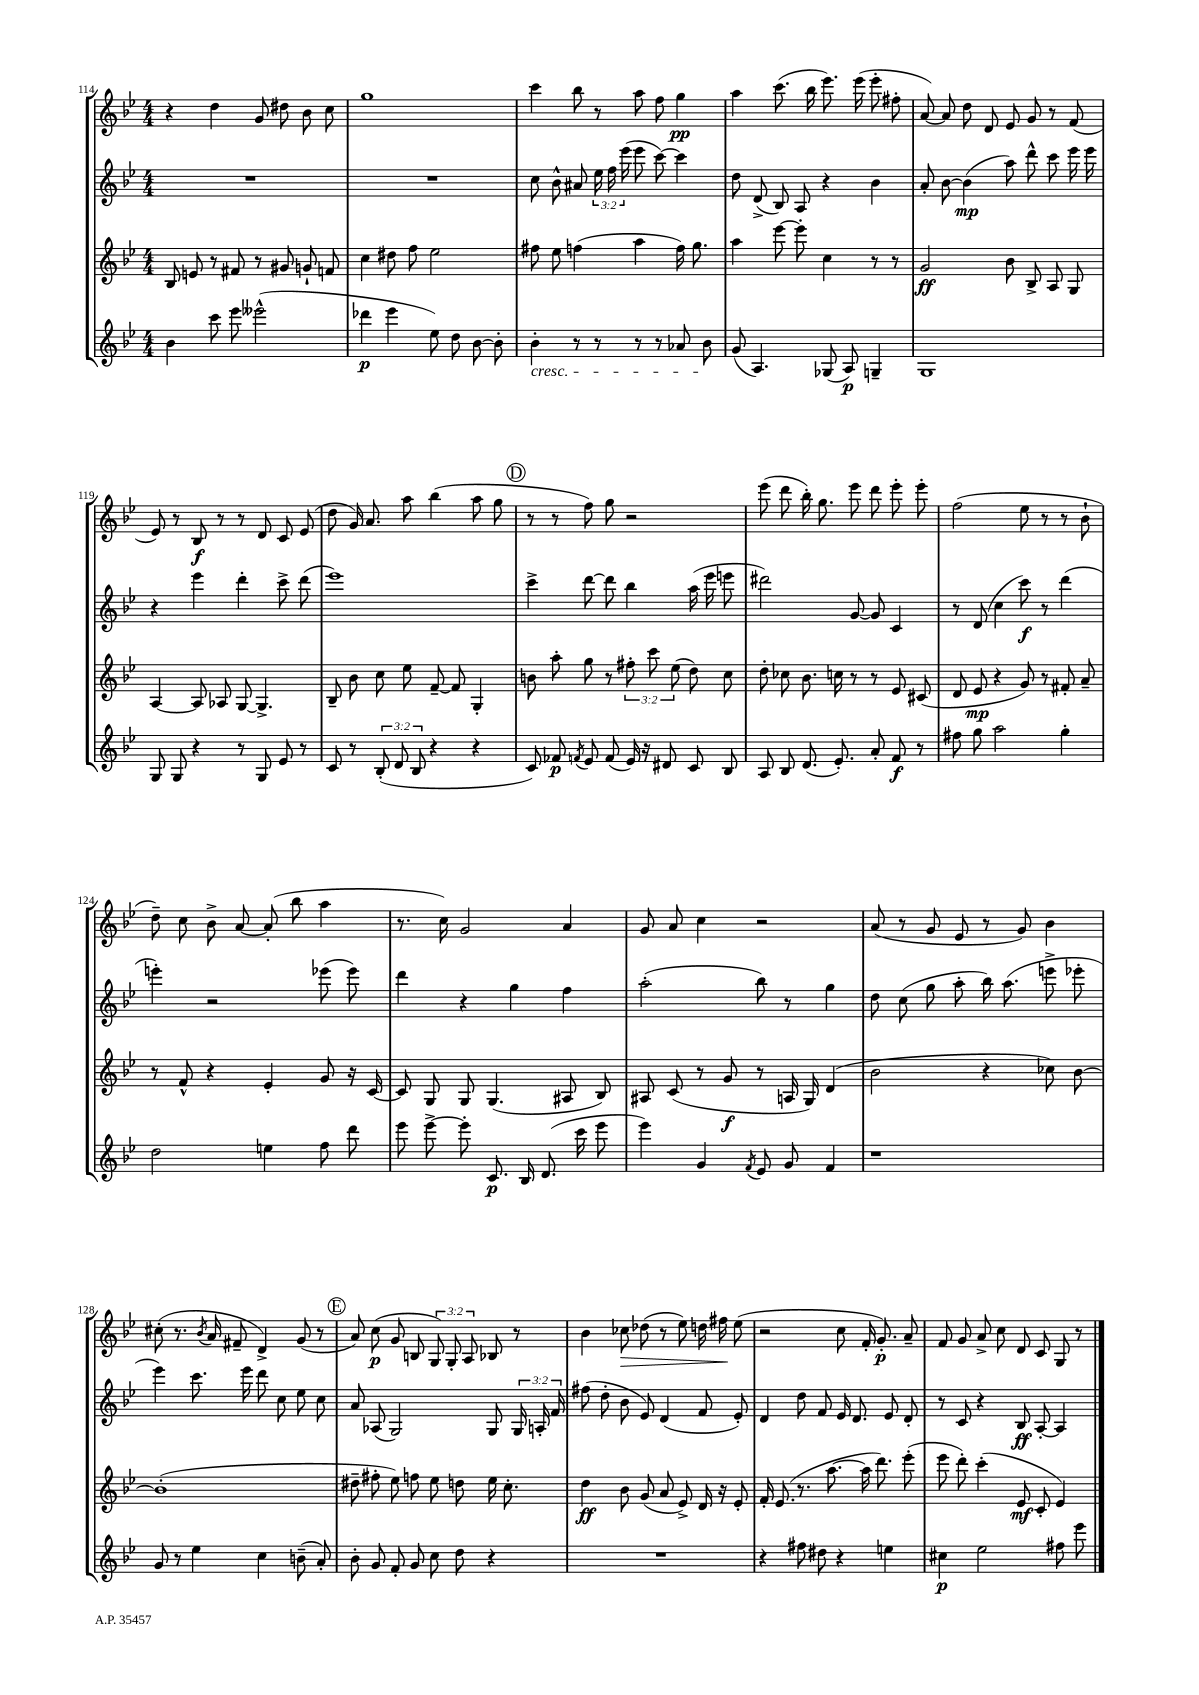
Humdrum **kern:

**kern	**kern	**kern	**kern
*staff4	*staff3	*staff2	*staff1
*clefG2	*clefG2	*clefG2	*clefG2
*k[b-e-]	*k[b-e-]	*k[b-e-]	*k[b-e-]
*M4/4	*M4/4	*M4/4	*M4/4
4b-	8B-	1r	4r
.	8e	.	.
8ccc	8r	.	4dd
8eee-	8f#	.	.
(2eee--^^	8r	.	8g
.	8g#	.	8dd#
.	8g`	.	8b-
.	8f	.	8cc
=	=	=	=
4ddd-	4cc	1r	1gg
4eee-	8dd#	.	.
.	8ff	.	.
8ee-)	2ee-	.	.
8dd	.	.	.
[8b-	.	.	.
8b-']	.	.	.
=	=	=	=
4b-'	8ff#	8cc	4ccc
.	8ee-	8b-^^	.
8r	(4ff	8a#	8bb-
8r	.	24ee-	8r
.	.	24ff	.
.	.	(24eee-	.
8r	4aa	8eee-	8aa
8r	.	[8ccc)	8ff
8a-	16ff)	4ccc]	4gg
.	8.gg	.	.
8b-	.	.	.
=	=	=	=
(8g	4aa	8dd	4aa
4.A)	.	(8d^	.
.	[8eee-	8B-)	(8.ccc
.	8eee-']	8A	.
.	.	.	16bb-
(8G-	4cc	4r	8.eee-)
8A)	.	.	.
.	.	.	(16eee-
4G~	8r	4b-	8eee-'
.	8r	.	8ff#'
=	=	=	=
1G	2g	8a'	[8a)
.	.	[8b-	8a]
.	.	(4b-]	8dd
.	.	.	8d
.	8b-	8aa)	8e-
.	8B-^	8ddd^^	8g
.	8A	8ccc	8r
.	8G	16eee-	(8f
.	.	16eee-	.
=	=	=	=
8G	[4A	4r	8e-)
8G	.	.	8r
4r	8A]	4eee-	8B-
.	8A-	.	8r
8r	[8G	4ddd'	8r
8G	4.G^]	.	8d
8e-	.	8ccc^	8c
8r	.	(8ddd	(8e-
=	=	=	=
8c	8B-~	1eee-)	8dd
8r	8b-	.	16g)
.	.	.	8.a
(12B-'	8cc	.	.
12d	.	.	.
.	8ee-	.	8aa
12B-	.	.	.
4r	[8f~	.	(4bb-
.	8f]	.	.
4r	4G'	.	8aa
.	.	.	8gg
=	=	=	=
8c)	8b	4ccc^	8r
8f-	8aa'	.	8r
8qf	.	.	.
8e-	8gg	[8ddd	8ff)
(8f	8r	8ddd]	8gg
16e-)	12ff#'	4bb-	2r
16r	.	.	.
.	12ccc	.	.
8d#	.	.	.
.	(12ee-	.	.
8c	8dd)	(16aa	.
.	.	16eee-	.
8B-	8cc	8eee	.
=	=	=	=
8A	8dd'	2ddd#)	(8eee-
8B-	8cc-	.	8ddd
(8.d	8.b-	.	16bb-')
.	.	.	8.gg
8.e-')	16cc	.	.
.	8r	[8g	8eee-
8a'	8r	8g]	8ddd
8f	8e-	4c	8eee-'
8r	(8c#	.	8eee-'
=	=	=	=
8ff#	8d	8r	(2ff
8gg	8e-	(8d	.
2aa	4r	4cc	.
.	8g)	8ccc)	8ee-
.	8r	8r	8r
4gg'	8f#'	(4ddd	8r
.	8a~	.	8b-`
=	=	=	=
2dd	8r	4eee')	8dd~)
.	8f^^	.	8cc
.	4r	2r	8b-^
.	.	.	[8a
4ee	4e-'	.	(8a']
.	.	.	8bb-
8ff	8g	(8eee-	4aa
8ddd	16r	8eee-)	.
.	[16c	.	.
=	=	=	=
8eee-	8c]	4ddd	8.r
[8eee-^	8G	.	.
.	.	.	16cc)
8eee-']	8G	4r	2g
8.c	(4.G	.	.
.	.	4gg	.
16B-	.	.	.
(8.d	.	.	.
.	8A#	4ff	4a
16ccc	.	.	.
8eee-	8B-)	.	.
=	=	=	=
4eee-)	8A#	(2aa'	8g
.	(8c	.	8a
4g	8r	.	4cc
.	8g	.	.
8qf	.	.	.
8e-	8r	8bb-)	2r
8g	16A	8r	.
.	16G)	.	.
4f	(4d	4gg	.
=	=	=	=
1r	2b-	8dd	(8a
.	.	(8cc	8r
.	.	8gg	8g
.	.	8aa'	8e-
.	4r	16bb-)	8r
.	.	(8.aa	.
.	.	.	8g)
.	8cc-)	8eee^	4b-
.	[8b-	8eee-'	.
=	=	=	=
8g	(1b-']	4eee-)	(8cc#'
8r	.	.	8.r
4ee-	.	8.ccc	.
.	.	.	8qb-
.	.	.	16a
.	.	.	8f#~
.	.	16eee-	.
4cc	.	8ddd	4d^)
.	.	8cc	.
(8b~	.	8ee-	(8g
8a')	.	8cc	8r
=	=	=	=
8b-'	8dd#~	8a	8a)
8g	8ff#'	(8A-	(8cc
8f'	8ee-)	2G)	8g
8g	8ff	.	8B
8cc	8ee-	.	12G)
.	.	.	12G'
8dd	8dd	.	.
.	.	.	12A
4r	16ee-	8G	8B-
.	8.cc'	.	.
.	.	24G	8r
.	.	24A'	.
.	.	24f	.
=	=	=	=
1r	4dd	(8ff#	4b-
.	.	8dd'	.
.	8b-	8b-	8cc-
.	(8g	8e-)	(8dd-
.	8a	(4d	8r
.	8e-^)	.	8ee-)
.	16d	8f	16dd
.	16r	.	16ff#
.	8e-'	8e-')	(8ee-
=	=	=	=
4r	16f'	4d	2r
.	(8.e-	.	.
8ff#	8.r	8dd	.
8dd#	.	8f	.
.	[8.aa	.	.
4r	.	16e-	8cc
.	.	8.d	.
.	16aa]	.	16f'
.	8.ddd)	.	8.g')
4ee	.	8e-	.
.	(8eee-'	8d'	8a~
=	=	=	=
4cc#	8eee-	8r	8f
.	8ddd')	8c	8g
2ee-	(4ccc'	4r	8a^
.	.	.	8cc
.	8e-	8B-	8d
.	8c'	[8A'	8c
8ff#	4e-)	4A]	8G
8eee-	.	.	8r
==	==	==	==
*-	*-	*-	*-
